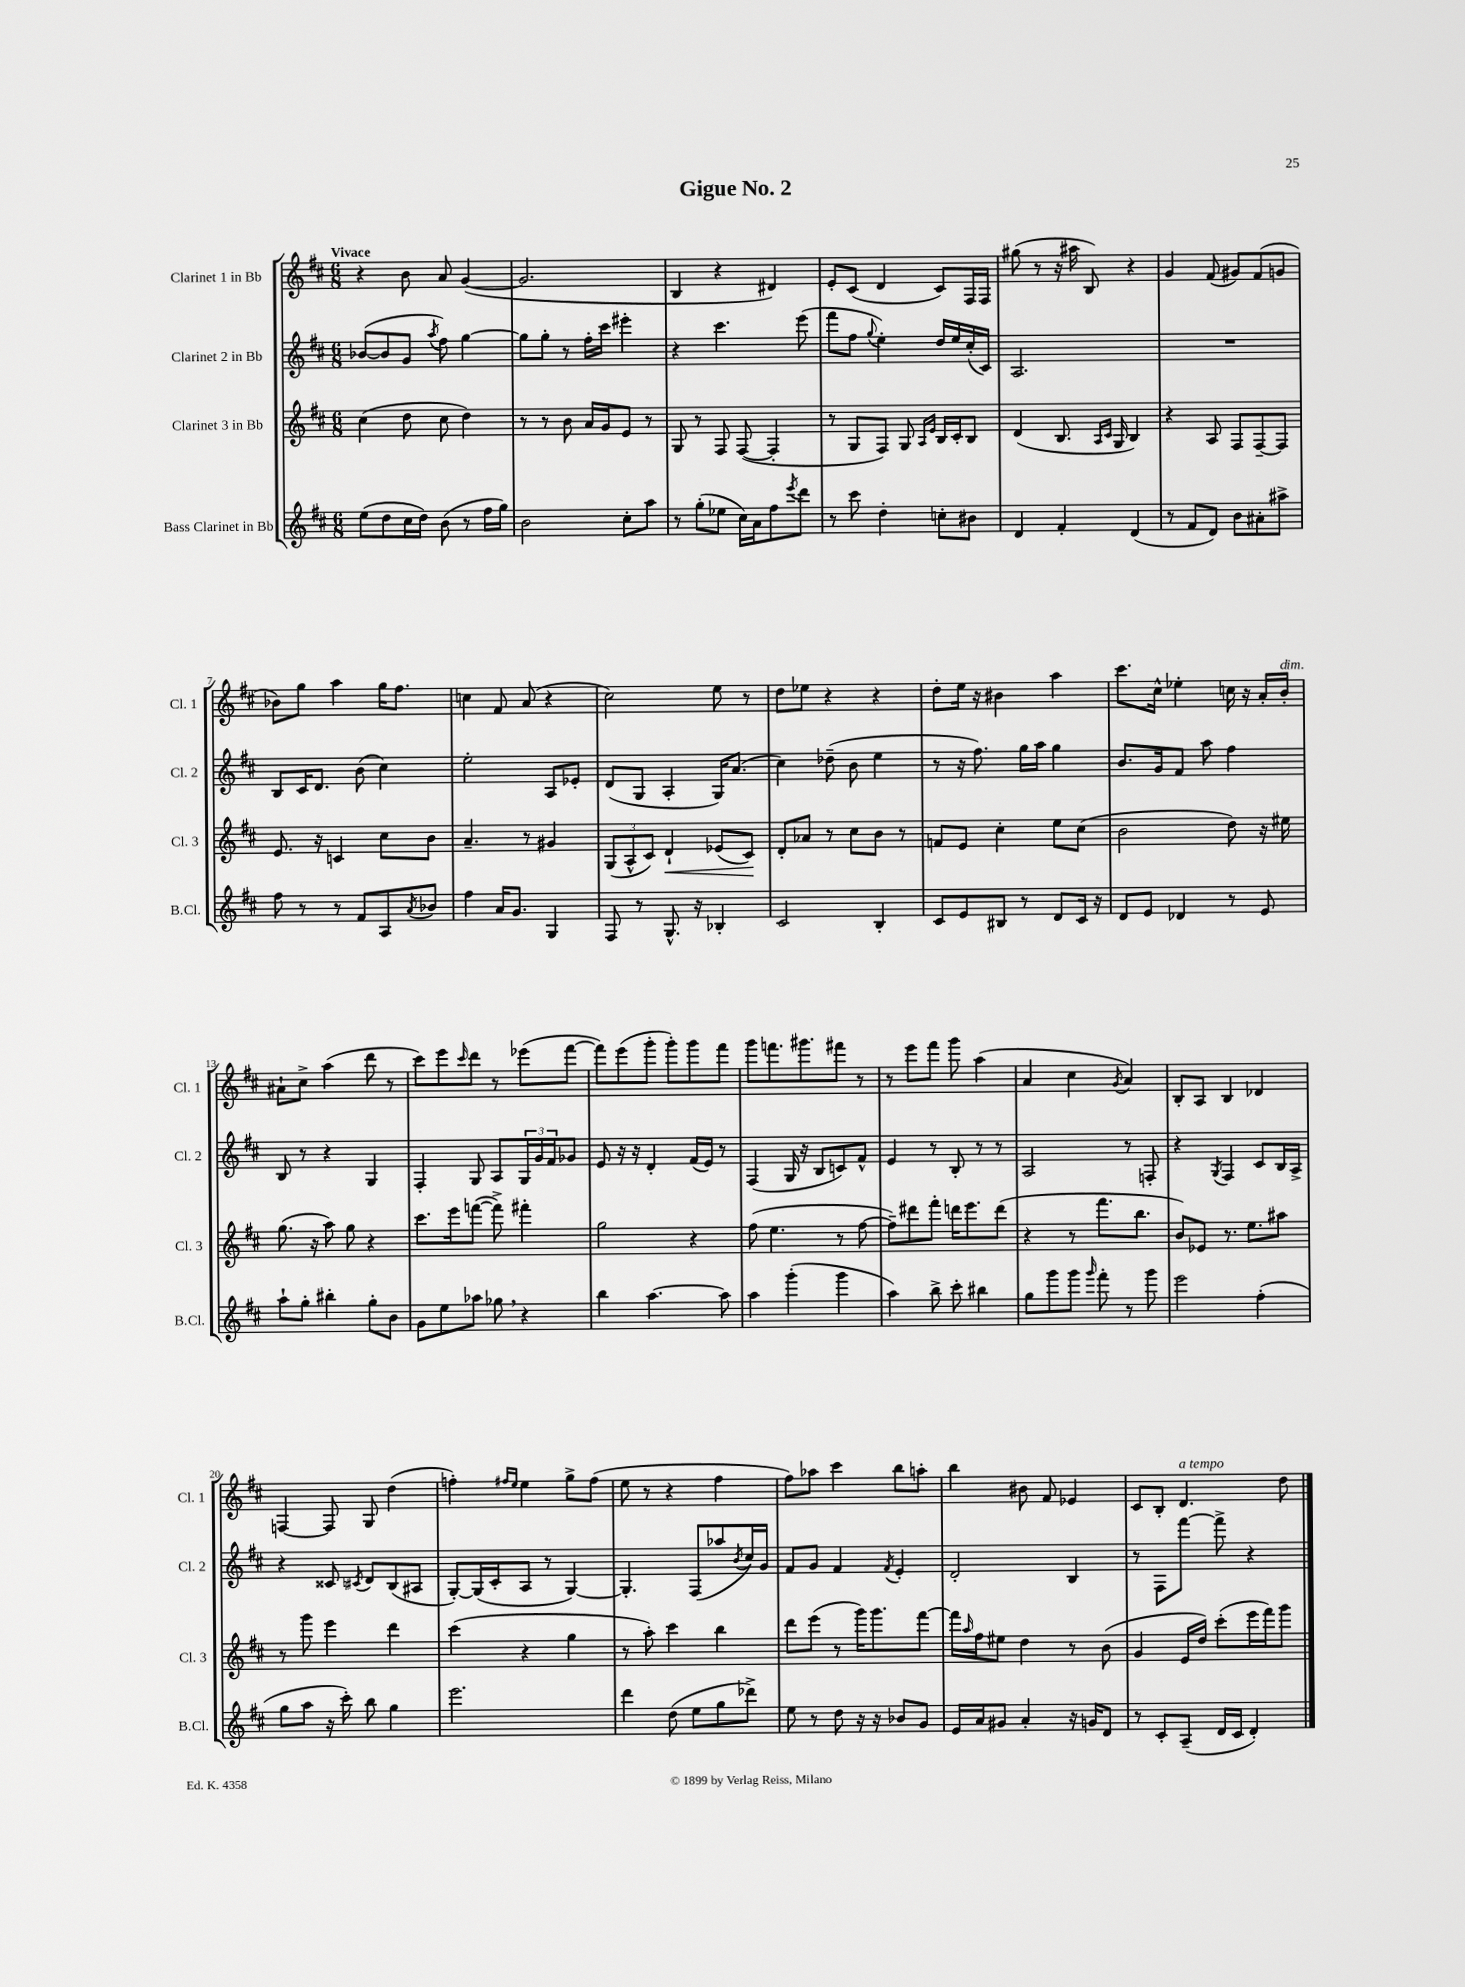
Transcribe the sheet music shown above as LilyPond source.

\header { title = "Gigue No. 2" }
<<
\new StaffGroup <<
\new Staff = "s0" \with { instrumentName = "Clarinet 1 in Bb" shortInstrumentName = "Cl. 1" } {
    \clef treble \key d \major \numericTimeSignature \time 6/8 \tempo "Vivace"
    r4 b'8 a'8 g'4~( |
    g'2. |
    b4 r4 dis'4) |
    e'8-. cis'8( d'4 cis'8) fis16 fis16 |
    gis''8( r8 r16 ais''16 b8) r4 |
    g'4 fis'8( gis'8) fis'8( g'8 |
    bes'8) g''8 a''4 g''16 fis''8. |
    c''4 fis'8 a'8( r4 |
    cis''2) e''8 r8 |
    d''8 ees''8 r4 r4 |
    d''8-. e''16 r16 bis'4 a''4 |
    cis'''8. cis''16-^ ees''4-. c''16 r16 a'16-. b'16-.^\markup { \italic "dim." } |
    ais'8-! cis''8-> a''4( d'''8 r8 |
    cis'''8) e'''8 \grace { cis'''16 } d'''8 r8 ees'''8( fis'''8~ |
    fis'''8) e'''8( g'''8-. g'''8-.) g'''8 fis'''8 |
    g'''8 f'''8. gis'''8. fis'''8 r8 |
    r8 e'''8 fis'''8 g'''8 a''4( |
    a'4 cis''4 \acciaccatura { g'8 } a'4) |
    b8-. a8 b4 des'4 |
    f4~ f8 g8 d''4( |
    f''4-.) \grace { fis''16 e''16 } e''4 g''8-> fis''8( |
    e''8 r8 r4 fis''4 |
    fis''8) aes''8 cis'''4 b''8 a''8-. |
    b''4 bis'8 fis'8 ees'4 |
    cis'8 b8-. d'4.^\markup { \italic "a tempo" } d''8 \bar "|." |
}
\new Staff = "s1" \with { instrumentName = "Clarinet 2 in Bb" shortInstrumentName = "Cl. 2" } {
    \clef treble \key d \major \numericTimeSignature \time 6/8
    bes'8~( bes'8 g'8 \acciaccatura { a''8 } fis''8) g''4~ |
    g''8 g''8-. r8 fis''16-. cis'''16 eis'''4-. |
    r4 cis'''4. e'''8( |
    fis'''8 fis''8 \appoggiatura { g''8 } e''4-.) d''16 e''16 cis''16-.( cis'16) |
    a2. |
    R2. |
    b8 cis'16 d'8. b'8( cis''4) |
    e''2-. a8 ees'8-. |
    d'8( g8 a4-. g16) a'8.( |
    cis''4) des''8--( b'8 e''4 |
    r8 r16 fis''8.) g''16 a''16 g''4 |
    b'8. g'16 fis'8 a''8 fis''4 |
    b8 r8 r4 g4 |
    fis4-. g8 a8 \tuplet 3/2 { g16 g'16 fis'16 } ges'8 |
    e'8 r16 r16 d'4-. fis'16( e'16) r8 |
    fis4( g16 r16 b8 c'8) fis'8-^ |
    e'4 r8 b8-. r8 r8 |
    a2 r8 f8-. |
    r4 \acciaccatura { g8 } fis4 cis'8 b16 a16-> |
    r4 cisis'8 \acciaccatura { cis'8 } d'8 b8( ais8 |
    g8~-.) g16( cis'16-. a8 r8 g4~) |
    g4.-. fis8( aes''8 \acciaccatura { b'8 } cis''16) g'16 |
    fis'8 g'8 fis'4 \acciaccatura { fis'8 } e'4-. |
    d'2-. b4 |
    r8 fis8 fis'''8~ fis'''8-> r4 \bar "|." |
}
\new Staff = "s2" \with { instrumentName = "Clarinet 3 in Bb" shortInstrumentName = "Cl. 3" } {
    \clef treble \key d \major \numericTimeSignature \time 6/8
    cis''4( d''8 cis''8 d''4) |
    r8 r8 b'8 a'16 g'16 e'8 r8 |
    g8 r8 fis8 fis8~( fis4-. |
    r8 g8 fis8) g8 \grace { a16 e'16 } b16 cis'16-. b8 |
    d'4( b8. \grace { a16 cis'16 } g16 b4) |
    r4 a8 fis8 fis8~-- fis8 |
    e'8. r16 c'4 cis''8 b'8 |
    a'4.-- r8 gis'4 |
    \tuplet 3/2 { g8( a8-^ cis'8) } d'4-!\< ees'8( cis'8\!) |
    d'8-. aes'8 r8 cis''8 b'8 r8 |
    f'8 e'8 cis''4-. e''8 cis''8( |
    b'2 d''8) r16 eis''16 |
    g''8.( r16 a''8) g''8 r4 |
    cis'''8. e'''16 f'''8~( f'''8->) fis'''4-. |
    g''2 r4 |
    fis''8( e''4. r8 fis''8~ |
    fis''8--) dis'''8 fis'''8-. d'''16 e'''8. d'''8( |
    r4 r8 fis'''8. b''8. |
    b'8) ees'8 r8. e''8. ais''8 |
    r8 g'''8 e'''4 d'''4 |
    cis'''4( r4 g''4 |
    r8 a''8-.) cis'''4 b''4 |
    d'''8 e'''8( r8 g'''16) g'''8. fis'''8~ |
    fis'''16 \grace { a''16 } fis''16 eis''8 d''4 r8 b'8( |
    g'4 e'16 d''16) cis'''8-.( e'''16 fis'''16) g'''8 \bar "|." |
}
\new Staff = "s3" \with { instrumentName = "Bass Clarinet in Bb" shortInstrumentName = "B.Cl." } {
    \clef treble \key d \major \numericTimeSignature \time 6/8
    e''8( d''8 cis''16 d''16) b'8( r8 fis''16 g''16) |
    b'2 cis''8-. a''8 |
    r8 g''8-.( ees''8 cis''16) a'16 fis''8 \acciaccatura { e'''8 } d'''8 |
    r8 cis'''8 d''4-. c''8-. bis'8 |
    d'4 fis'4-. d'4( |
    r8 fis'8 d'8) b'8 ais'8-. ais''8-> |
    fis''8 r8 r8 fis'8 a8 \acciaccatura { a'8 } bes'8 |
    fis''4 a'16 g'8. g4 |
    fis8 r8 g8.-^ r16 bes4-. |
    cis'2 b4-. |
    cis'8 e'8 bis8 r8 d'8 cis'16 r16 |
    d'8 e'8 des'4 r8 e'8 |
    a''8-! g''8-. bis''4-. g''8-. b'8 |
    g'8 e''8 aes''8 ges''8 \breathe r4 |
    b''4 a''4.~ a''8 |
    a''4 g'''4-.( g'''4 |
    a''4) b''8-> cis'''8-. bis''4 |
    g''8 g'''8 g'''8 \grace { g'''16 } fis'''8-. r8 g'''8 |
    e'''2 fis''4-.( |
    g''8 a''8 r16 cis'''16-.) b''8 g''4 |
    e'''2. |
    d'''4 d''8( e''8 g''8 des'''8->) |
    e''8 r8 d''8 r16 r16 bes'8 g'8 |
    e'16 a'16 gis'8 a'4-. r16 g'16 d'8 |
    r8 cis'8-. a8--( d'16 cis'16 d'4-.) \bar "|." |
}
>>
>>
